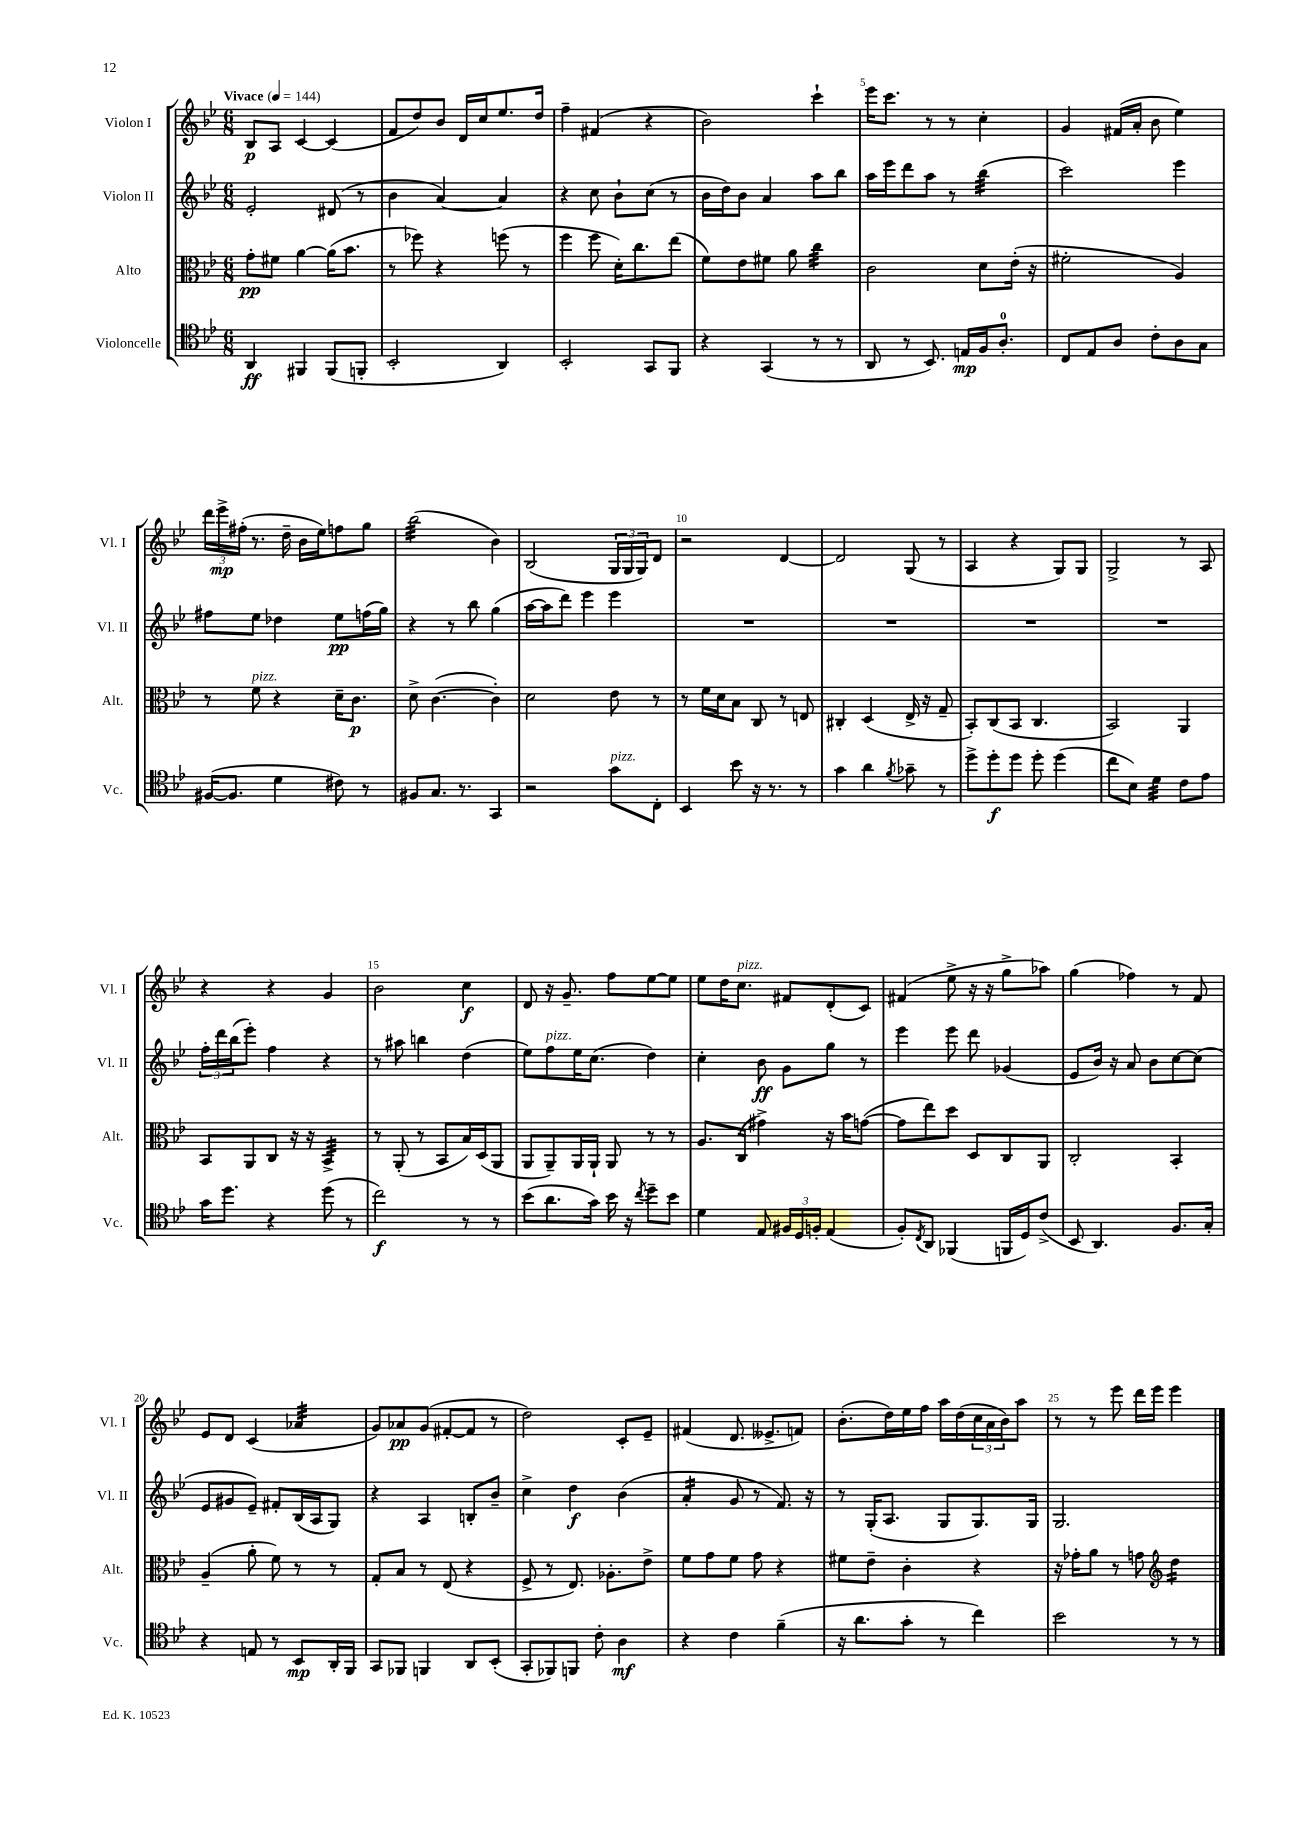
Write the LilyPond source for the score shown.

<<
\new StaffGroup <<
\new Staff = "s0" \with { instrumentName = "Violon I" shortInstrumentName = "Vl. I" } {
    \clef treble \key bes \major \numericTimeSignature \time 6/8 \tempo "Vivace" 4 = 144
    bes8\p a8 c'4~ c'4( |
    f'8 d''8) bes'8 d'16 c''16 ees''8. d''16 |
    f''4-- fis'4( r4 |
    bes'2) c'''4-! |
    ees'''16 c'''8. r8 r8 c''4-. |
    g'4 fis'16( a'16-. bes'8 ees''4) |
    \tuplet 3/2 { d'''16 ees'''16->\mp fis''16-.( } r8. d''16-- bes'16 ees''16) f''8 g''8 |
    bes''2:32( bes'4) |
    bes2( \tuplet 3/2 { g16 g16 g16) } d'8 |
    r2 d'4~ |
    d'2 g8( r8 |
    a4 r4 g8) g8 |
    g2-> r8 a8 |
    r4 r4 g'4 |
    bes'2 c''4\f |
    d'8 r16 g'8.-- f''8 ees''8~ ees''8 |
    ees''8 d''16 c''8.^\markup { \italic "pizz." } fis'8 d'8-.( c'8) |
    fis'4( ees''8-> r16 r16 g''8-> aes''8) |
    g''4( fes''4) r8 f'8 |
    ees'8 d'8 c'4( aes'4:32 |
    g'8) aes'8\pp g'8( fis'8~-. fis'8 r8 |
    d''2) c'8-. ees'8-- |
    fis'4( d'8. eeses'8.-> f'8) |
    bes'8.-.( d''16) ees''16 f''16 a''16 d''16( \tuplet 3/2 { c''16 a'16 bes'16) } a''8 |
    r8 r8 ees'''8 d'''16 ees'''16 ees'''4 \bar "|." |
}
\new Staff = "s1" \with { instrumentName = "Violon II" shortInstrumentName = "Vl. II" } {
    \clef treble \key bes \major \numericTimeSignature \time 6/8
    ees'2-. dis'8( r8 |
    bes'4 a'4~) a'4 |
    r4 c''8 bes'8-! c''8( r8 |
    bes'16 d''16) bes'8 a'4 a''8 bes''8 |
    a''16 ees'''16 d'''8 a''8 r8 bes''4:32( |
    c'''2) ees'''4 |
    fis''8 ees''8 des''4 ees''8\pp f''16( g''16) |
    r4 r8 bes''8 g''4( |
    a''16~ a''16 d'''8) ees'''4 ees'''4 |
    R2. |
    R2. |
    R2. |
    R2. |
    \tuplet 3/2 { f''16-. d'''16 bes''16( } ees'''8-.) f''4 r4 |
    r8 ais''8 b''4 d''4( |
    ees''8) f''8^\markup { \italic "pizz." } ees''16 c''8.( d''4) |
    c''4-. bes'8\ff g'8 g''8 r8 |
    ees'''4 ees'''8 d'''8 ges'4( |
    ees'8 bes'16) r16 a'8 bes'8 c''8~ c''8( |
    ees'8 gis'8 ees'8--) fis'8-. bes16( a16 g8) |
    r4 a4 b8-. bes'8-- |
    c''4-> d''4\f bes'4( |
    a'4:16-. g'8 r8 f'8.) r16 |
    r8 g16-.( a8. g8 g8.) g16 |
    g2. \bar "|." |
}
\new Staff = "s2" \with { instrumentName = "Alto" shortInstrumentName = "Alt." } {
    \clef alto \key bes \major \numericTimeSignature \time 6/8
    g'8-.\pp fis'8 a'4~ a'16( bes'8. |
    r8 fes''8) r4 f''8( r8 |
    f''4 f''8 d'16-.) c''8. ees''8( |
    f'8) ees'8 fis'8 a'8 c''4:32 |
    c'2 d'8 ees'16-.( r16 |
    fis'2-. a4) |
    r8 f'8^\markup { \italic "pizz." } r4 d'16-- c'8.\p |
    d'8-> c'4.~( c'4-.) |
    d'2 ees'8 r8 |
    r8 f'16 d'16 bes8 c8 r8 e8 |
    cis4-. d4( ees16-> r16 g8-- |
    bes,8-.) c8( bes,8 c4. |
    bes,2) a,4 |
    bes,8 a,8 c8 r16 r16 bes,4:32-> |
    r8 a,8-.( r8 bes,8 bes16) d16( a,8 |
    a,8 a,8--) a,16 a,16-! a,8 r8 r8 |
    a8. c16( gis'4->) r16 bes'16 g'8~( |
    g'8 ees''8) d''8 d8 c8 a,8 |
    c2-. bes,4-. |
    a4--( a'8-. f'8) r8 r8 |
    g8-. bes8 r8 ees8( r4 |
    f8-> r8 ees8.) aes8.-. ees'8-> |
    f'8 g'8 f'8 g'8 r4 |
    fis'8 ees'8-- c'4-. r4 |
    r16 ges'16-. a'8 r8 g'8 \clef treble d''4:16 \bar "|." |
}
\new Staff = "s3" \with { instrumentName = "Violoncelle" shortInstrumentName = "Vc." } {
    \clef tenor \key bes \major \numericTimeSignature \time 6/8
    a,4\ff fis,4 fis,8( f,8-. |
    bes,2-. a,4) |
    bes,2-. g,8 f,8 |
    r4 g,4( r8 r8 |
    a,8 r8 bes,8.) e16\mp f16 a8.-0-. |
    c8 ees8 a8 c'8-. a8 g8 |
    fis16~( fis8. d'4 cis'8) r8 |
    fis8 g8. r8. g,4 |
    r2 g'8^\markup { \italic "pizz." } c8-. |
    bes,4 bes'8 r16 r8. r8 |
    g'4 a'4 \acciaccatura { f'8 } ges'8-- r8 |
    d''8-> d''8-.\f d''8 d''8-. d''4( |
    c''8 bes8) d'4:32 c'8 ees'8 |
    g'16 d''8. r4 d''8( r8 |
    c''2\f) r8 r8 |
    bes'8( a'8. g'16) bes'16 r16 \acciaccatura { c''8 } d''8-- bes'8 |
    d'4 ees8 \tuplet 3/2 { fis16 d16 f16-. } ees4( |
    f8-.) \acciaccatura { c8 } a,8 fes,4( f,16 d16) c'8->( |
    bes,8 a,4.) f8. g16-. |
    r4 e8 r8 bes,8\mp a,16-. f,16 |
    g,8 fes,8 f,4 a,8 bes,8-.( |
    g,8-. fes,8) f,8 c'8-. a4\mf |
    r4 c'4 f'4--( |
    r16 a'8. g'8-. r8 c''4) |
    bes'2 r8 r8 \bar "|." |
}
>>
>>
\layout { \context { \Score \override BarNumber.break-visibility = ##(#f #t #t) barNumberVisibility = #(every-nth-bar-number-visible 5) } }
